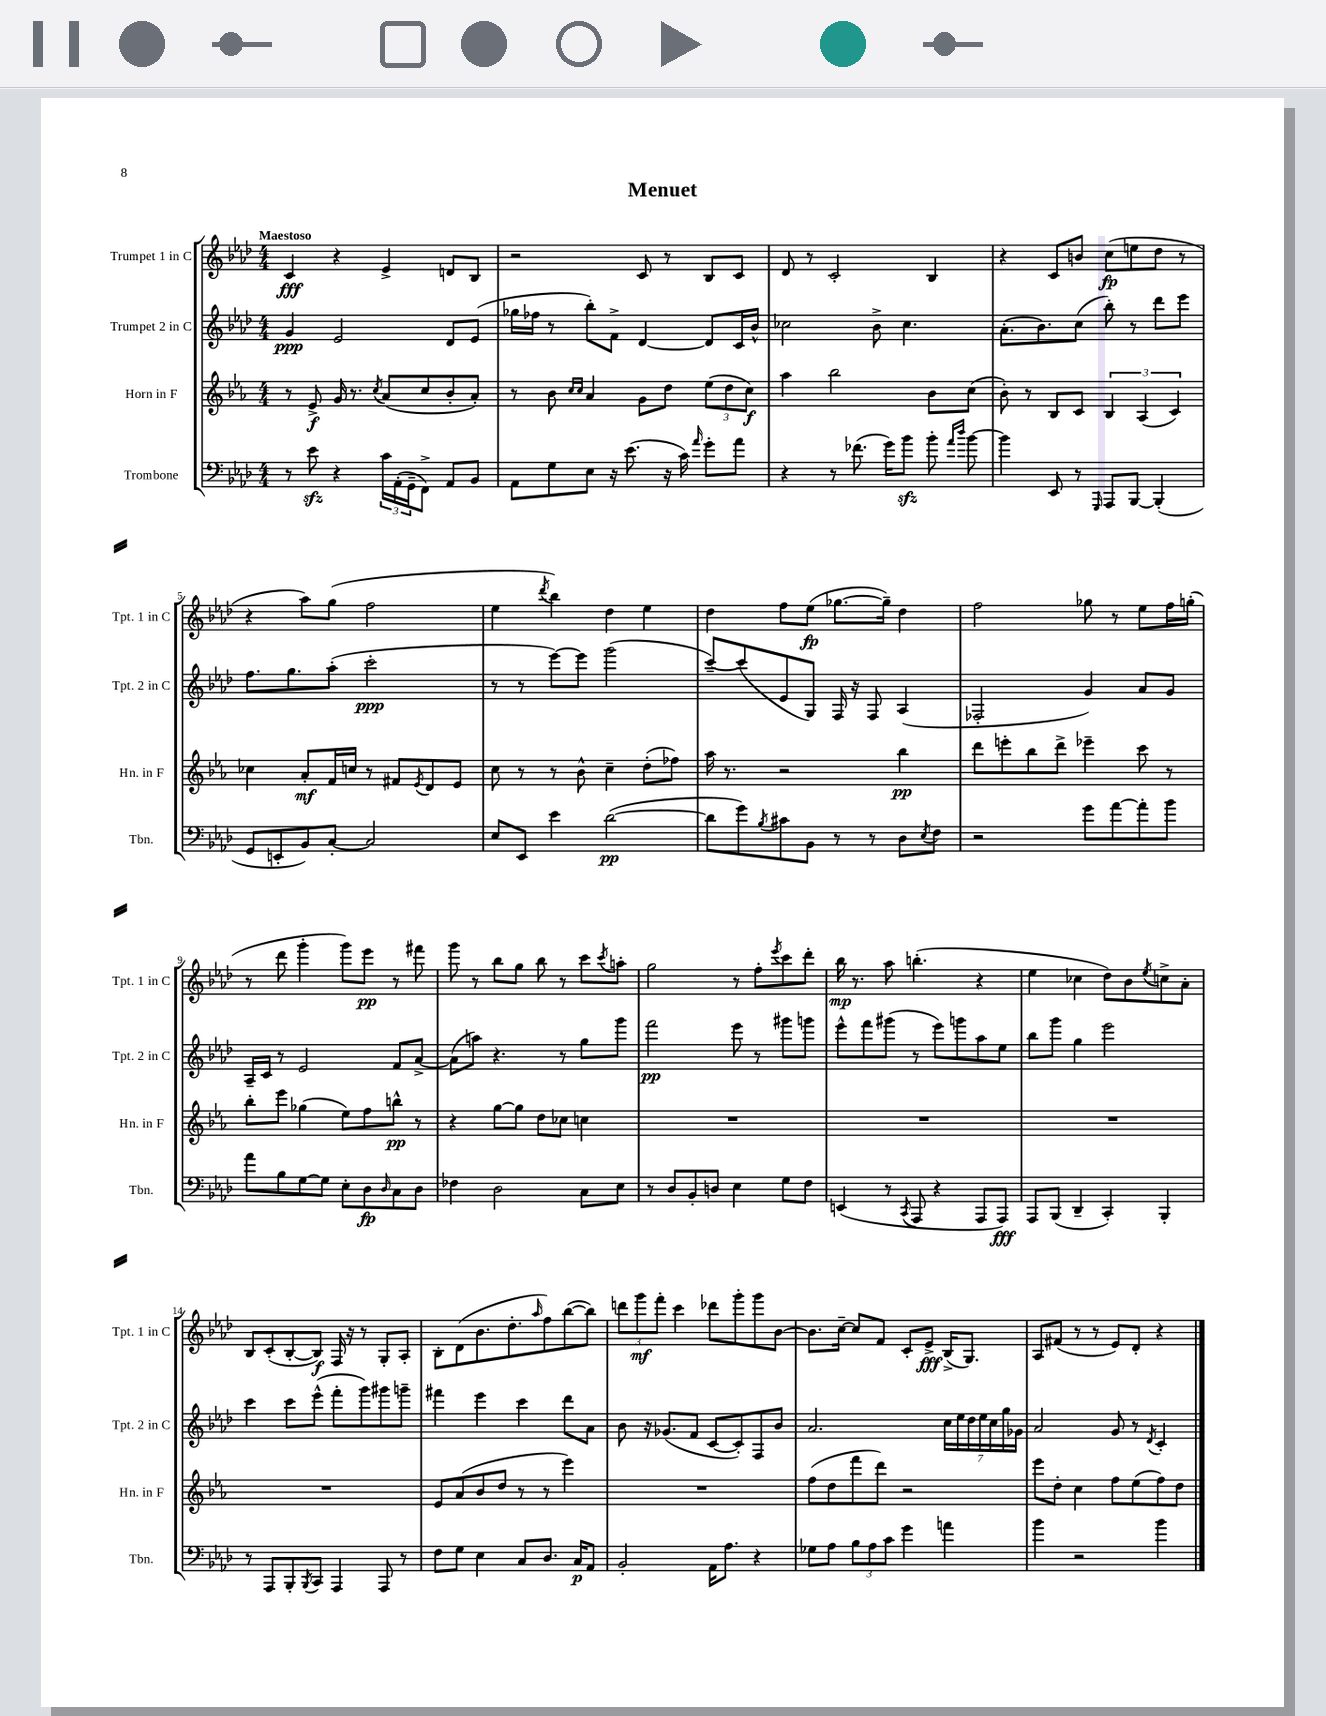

**kern	**dynam	**kern	**dynam	**kern	**dynam	**kern	**dynam
*part4	*part4	*part3	*part3	*part2	*part2	*part1	*part1
*staff4	*staff4	*staff3	*staff3	*staff2	*staff2	*staff1	*staff1
*I"Trombone	*	*I"Horn in F	*	*I"Trumpet 2 in C	*	*I"Trumpet 1 in C	*
*I'Tbn.	*	*I'Hn. in F	*	*I'Tpt. 2 in C	*	*I'Tpt. 1 in C	*
*clefF4	*	*clefG2	*	*clefG2	*	*clefG2	*
*k[b-e-a-d-]	*	*k[b-e-a-]	*	*k[b-e-a-d-]	*	*k[b-e-a-d-]	*
*M4/4	*	*M4/4	*	*M4/4	*	*M4/4	*
=1	=1	=1	=1	=1	=1	=1	=1
!	!	!	!	!	!	!LO:TX:a:B:t=Maestoso	!
8r	.	8r	.	4g/	ppp	4c/	fff
8e-zz\	.	8e-^/	f	.	.	.	.
4r	.	16g/	.	2e-/	.	4r	.
.	.	8.r	.	.	.	.	.
.	.	8qcc/	.	.	.	.	.
24c\LL	.	(8a-/L	.	.	.	4e-^/	.
(24AA-'\	.	.	.	.	.	.	.
24GG~\J	.	.	.	.	.	.	.
8FF^\J)	.	8cc/	.	.	.	.	.
8AA-/L	.	8b-'/	.	8d-/L	.	8dn/L	.
8BB-/J	.	8a-'/J)	.	(8e-/J	.	8B-/J	.
=2	=2	=2	=2	=2	=2	=2	=2
8AA-\L	.	8r	.	16gg-X\LL	.	2r	.
.	.	.	.	16ff-X\JJ	.	.	.
8G\	.	8b-\	.	8r	.	.	.
.	.	16qqcc/LL	.	.	.	.	.
.	.	16qqcc/JJ	.	.	.	.	.
8E-\J	.	4a-/	.	8bb-'\L)	.	.	.
16r	.	.	.	8f^\J	.	.	.
(8.e-\	.	.	.	.	.	.	.
.	.	8g\L	.	[4d-/	.	8c/	.
16r	.	8dd\J	.	.	.	8r	.
16c\)	.	.	.	.	.	.	.
16qqa-/	.	.	.	.	.	.	.
8g'\L	.	(12ee-\L	.	8d-/L]	.	8B-/L	.
.	.	12dd\	.	.	.	.	.
8a-\J	.	.	.	16c/L	.	8c/J	.
.	.	12cc\J)	f	.	.	.	.
.	.	.	.	16b-^^/JJ	.	.	.
=3	=3	=3	=3	=3	=3	=3	=3
4r	.	4aa-\	.	2cc-X\	.	8d-/	.
.	.	.	.	.	.	8r	.
8r	.	2bb-\	.	.	.	2c'/	.
(8.f-X\	.	.	.	.	.	.	.
.	.	.	.	8b-^\	.	.	.
16g\KL)	.	.	.	.	.	.	.
8b-zz\J	.	.	.	4.cc-\	.	.	.
8b-'\	.	8b-\L	.	.	.	4B-/	.
16qqa-/LL	.	.	.	.	.	.	.
16qqdd-/JJ	.	.	.	.	.	.	.
[8b-\	.	(8cc\J	.	.	.	.	.
=4	=4	=4	=4	=4	=4	=4	=4
4b-\]	.	8b-'\)	.	(8.a-'\L	.	4r	.
.	.	8r	.	.	.	.	.
.	.	.	.	8.b-\)	.	.	.
8EE-/	.	8B-/L	.	.	.	8c/L	.
8r	.	8c/J	.	(8cc\J	.	8bn/J	.
16qqGGG/	.	.	.	.	.	.	.
8AAA-/L	.	6B-/	.	8bb-'\)	.	(8cc\L	fp
[8BBB-/J	.	.	.	8r	.	8een\	.
.	.	(6A-/	.	.	.	.	.
(4BBB-'/]	.	.	.	8ddd-\L	.	8dd-\J	.
.	.	6c/)	.	.	.	.	.
.	.	.	.	8eee-\J	.	8r	.
!!LO:LB:g=z
=5	=5	=5	=5	=5	=5	=5	=5
8GG/L	.	4cc-X\	.	8.ff\L	.	4r	.
8EEn'/	.	.	.	.	.	.	.
.	.	.	.	8.gg\	.	.	.
8BB-/)	.	8a-'/L	mf	.	.	8aa-\L)	.
[8C'/J	.	16f/L	.	(8aa-'\J	.	(8gg\J	.
.	.	16ccn/JJ	.	.	.	.	.
2C/]	.	8r	.	2ccc'\	ppp	2ff\	.
.	.	8f#X/L	.	.	.	.	.
.	.	8qe-/	.	.	.	.	.
.	.	8d/	.	.	.	.	.
.	.	8e-/J	.	.	.	.	.
=6	=6	=6	=6	=6	=6	=6	=6
8E-/L	.	8cc\	.	8r	.	4ee-\	.
8EE-/J	.	8r	.	8r	.	.	.
.	.	.	.	.	.	8qddd-/	.
4e-\	.	8r	.	[8eee-\L)	.	4bb-\)	.
.	.	8b-^^\	.	8eee-\J]	.	.	.
([2d-\	pp	4cc~\	.	(2ggg\	.	4dd-\	.
.	.	(8dd'\L	.	.	.	4ee-\	.
.	.	8ff-X\J)	.	.	.	.	.
=7	=7	=7	=7	=7	=7	=7	=7
8d-\L]	.	16aa-\	.	[8ccc~/L)	.	4dd-\	.
.	.	8.r	.	.	.	.	.
8g\)	.	.	.	(8ccc/]	.	.	.
8qB-/	.	.	.	.	.	.	.
8c#X\	.	2r	.	8e-/	.	8ff\L	.
8BB-\J	.	.	.	8G/J)	.	(8ee-\J	fp
8r	.	.	.	16F/	.	[8.gg-X\L	.
.	.	.	.	16r	.	.	.
8r	.	.	.	8F/	.	.	.
.	.	.	.	.	.	16gg-~\Jk])	.
8D-\L	.	4bb-\	pp	(4A-/	.	4dd-\	.
8qE-/	.	.	.	.	.	.	.
8F\J	.	.	.	.	.	.	.
=8	=8	=8	=8	=8	=8	=8	=8
2r	.	8ddd\L	.	2F-X'/	.	2ff\	.
.	.	8eeen'\	.	.	.	.	.
.	.	8bb-\	.	.	.	.	.
.	.	8ddd^\J	.	.	.	.	.
8g\L	.	4eee-X~\	.	4g/)	.	8gg-X\	.
[8a-\	.	.	.	.	.	8r	.
8a-'\]	.	8ccc\	.	8a-/L	.	8ee-\L	.
8b-\J	.	8r	.	8g/J	.	16ff\L	.
.	.	.	.	.	.	(16ggn'\JJ	.
!!LO:LB:g=z
=9	=9	=9	=9	=9	=9	=9	=9
8a-\L	.	8bb-'\L	.	16A-~/LL	.	8r	.
.	.	.	.	16c/JJ	.	.	.
8B-\	.	8eee-\J	.	8r	.	8ddd-\	.
[8G\	.	(4gg-X\	.	2e-/	.	4ggg'\	.
8G\J]	.	.	.	.	.	.	.
8E-'\L	.	8ee-\L)	.	.	.	8ggg\L)	.
8D-\	fp	8ff\	.	.	.	8eee-\J	pp
16qqD-/	.	.	.	.	.	.	.
8C\	.	8bbn^^\J	pp	8f/L	.	8r	.
8D-\J	.	8r	.	[8a-^/J	.	8fff#X\	.
=10	=10	=10	=10	=10	=10	=10	=10
4F-X\	.	4r	.	(8a-\L]	.	8ggg\	.
.	.	.	.	8aan\J)	.	8r	.
2D-\	.	[8gg\L	.	4.r	.	8bb-\L	.
.	.	8gg\J]	.	.	.	8gg\J	.
.	.	8dd\L	.	.	.	8bb-\	.
.	.	8cc-X\J	.	8r	.	8r	.
8C\L	.	4ccn\	.	8gg\L	.	8ccc\L	.
.	.	.	.	.	.	8qccc/	.
8E-\J	.	.	.	8ggg\J	.	8aan'\J	.
=11	=11	=11	=11	=11	=11	=11	=11
8r	.	1r	.	2fff\	pp	2gg\	.
8D-/L	.	.	.	.	.	.	.
8BB-'/	.	.	.	.	.	.	.
8Dn/J	.	.	.	.	.	.	.
4E-\	.	.	.	8eee-\	.	8r	.
.	.	.	.	8r	.	8ff'\L	.
.	.	.	.	.	.	8qeee-/	.
8G\L	.	.	.	8ggg#X\L	.	8ccc\	.
8F\J	.	.	.	8gggn\J	.	8ddd-'\J	.
=12	=12	=12	=12	=12	=12	=12	=12
(4EEn/	.	1r	.	8eee-^^\L	.	16bb-\	mp
.	.	.	.	.	.	8.r	.
.	.	.	.	8fff\	.	.	.
8r	.	.	.	(8ggg#X\J	.	8aa-\	.
8qCC/	.	.	.	.	.	.	.
8AAA-/	.	.	.	8r	.	(4.bbn'\	.
4r	.	.	.	8eee-\L)	.	.	.
.	.	.	.	8gggn\	.	.	.
8AAA-/L	.	.	.	8aa-\	.	4r	.
8AAA-/J)	fff	.	.	8ee-\J	.	.	.
=13	=13	=13	=13	=13	=13	=13	=13
8AAA-/L	.	1r	.	8bb-\L	.	4ee-\	.
(8BBB-/J	.	.	.	8ggg\J	.	.	.
4DD-~/	.	.	.	4gg\	.	4cc-X\	.
4CC'/)	.	.	.	2eee-\	.	8dd-\L)	.
.	.	.	.	.	.	8b-\	.
.	.	.	.	.	.	8qee-/	.
4BBB-'/	.	.	.	.	.	8ccn^\	.
.	.	.	.	.	.	8a-'\J	.
!!LO:LB:g=z
=14	=14	=14	=14	=14	=14	=14	=14
8r	.	1r	.	4ccc\	.	8B-/L	.
8AAA-/L	.	.	.	.	.	(8c'/	.
8BBB-'/	.	.	.	8ccc\L	.	[8B-'/	.
8qBBB-/	.	.	.	.	.	.	.
8CC/J	.	.	.	(8eee-^^\J	.	8B-/J])	f
4AAA-/	.	.	.	8fff'\L	.	16F/	.
.	.	.	.	.	.	16r	.
.	.	.	.	8ggg\)	.	8r	.
8AAA-/	.	.	.	8ggg#X\	.	8G'/L	.
8r	.	.	.	8gggn~\J	.	8A-'/J	.
=15	=15	=15	=15	=15	=15	=15	=15
8F\L	.	8e-/L	.	4fff#X\	.	8B-'\L	.
8G\J	.	(8a-/	.	.	.	(8d-\	.
4E-\	.	8b-/	.	4eee-\	.	8.b-\	.
.	.	8dd/J	.	.	.	.	.
.	.	.	.	.	.	8.dd-'\	.
8C/L	.	8r	.	4ccc\	.	.	.
.	.	.	.	.	.	16qqaa-/	.
8.D-/J	.	8r	.	.	.	8ff\)	.
.	.	4eee-\)	.	8ddd-\L	.	([8bb-\	.
16C/KL	p	.	.	.	.	.	.
8AA-/J	.	.	.	8a-\J	.	8bb-\J])	.
=16	=16	=16	=16	=16	=16	=16	=16
2BB-'/	.	1r	.	8b-\	.	12dddn\L	.
.	.	.	.	.	.	12ggg\	mf
.	.	.	.	16r	.	.	.
.	.	.	.	.	.	12fff'\J	.
.	.	.	.	(8.g-X/L	.	.	.
.	.	.	.	.	.	4ccc\	.
.	.	.	.	8f/J	.	.	.
16AA-\KL	.	.	.	[8c/L	.	8ddd-X\L	.
8.A-\J	.	.	.	.	.	.	.
.	.	.	.	8c'/])	.	8ggg'\	.
4r	.	.	.	8F/	.	8ggg\	.
.	.	.	.	8b-/J	.	[8b-\J	.
=17	=17	=17	=17	=17	=17	=17	=17
8G-X\L	.	(8ff\L	.	2.a-/	.	8.b-\L]	.
8A-\J	.	8dd\	.	.	.	.	.
.	.	.	.	.	.	[16cc~\Jk	.
12B-\L	.	8fff\	.	.	.	8cc/L]	.
12A-\	.	.	.	.	.	.	.
.	.	8ddd\J)	.	.	.	8f/J	.
12c\J	.	.	.	.	.	.	.
4g\	.	2r	.	.	.	8c'/L	.
.	.	.	.	.	.	8e-^/J	fff
4an\	.	.	.	28cc\LL	.	(16B-^/KL	.
.	.	.	.	28ee-\	.	.	.
.	.	.	.	.	.	8.G/J)	.
.	.	.	.	28dd-\	.	.	.
.	.	.	.	28ee-\	.	.	.
.	.	.	.	28cc\	.	.	.
.	.	.	.	28gg\	.	.	.
.	.	.	.	28g-X\JJ	.	.	.
=18	=18	=18	=18	=18	=18	=18	=18
4b-\	.	8eee-\L	.	2a-/	.	8A-/L	.
.	.	8dd'\J	.	.	.	(8f#X/J	.
2r	.	4cc\	.	.	.	8r	.
.	.	.	.	.	.	8r	.
.	.	8ff\L	.	8g/	.	8e-/L)	.
.	.	(8ee-\	.	8r	.	8d-'/J	.
.	.	.	.	8qd-/	.	.	.
4b-\	.	8ff\)	.	4c'/	.	4r	.
.	.	8dd\J	.	.	.	.	.
==	==	==	==	==	==	==	==
*-	*-	*-	*-	*-	*-	*-	*-
